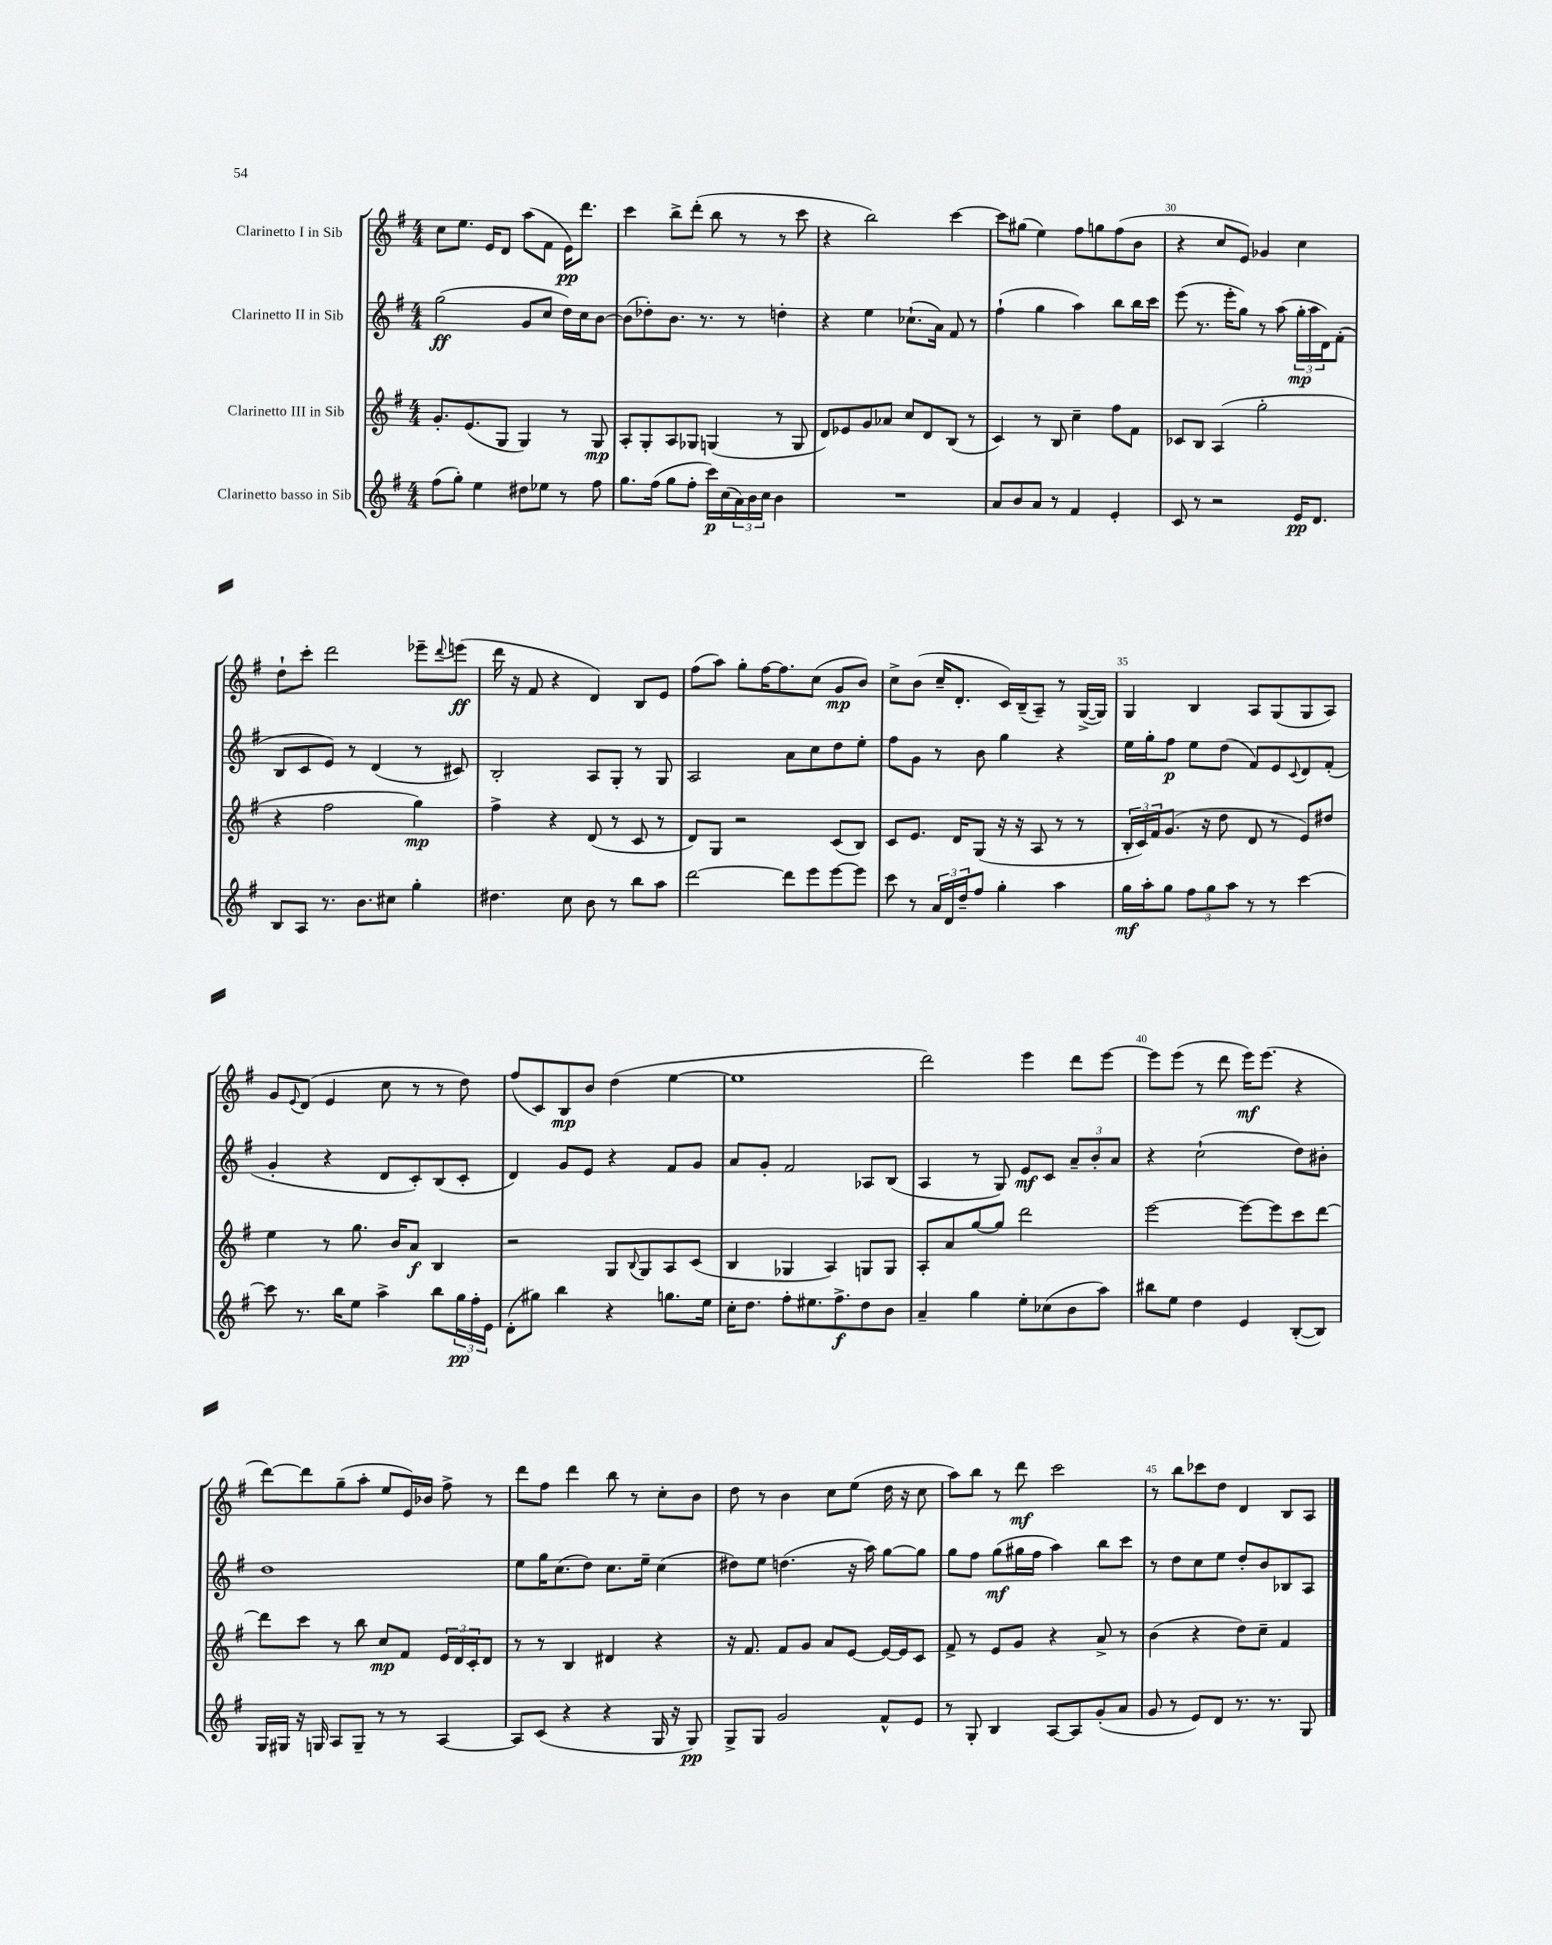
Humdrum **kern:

**kern	**kern	**kern	**kern
*staff4	*staff3	*staff2	*staff1
*clefG2	*clefG2	*clefG2	*clefG2
*k[f#]	*k[f#]	*k[f#]	*k[f#]
*M4/4	*M4/4	*M4/4	*M4/4
(8ff#\L	8.g'/L	(2gg\	8cc\L
8gg'\J)	.	.	8.ee\J
.	(8.e/	.	.
4ee\	.	.	.
.	.	.	16e/LK
.	8G/J	.	8d/J
8dd#\L	4G/)	8g/L	(8aa\L
8ee-\J	.	8cc/J	8f#\J
8r	8r	16dd\LL)	16e\LK)
.	.	16cc\J	8.ddd\J
8ff#\	8G/	[8b\J	.
=	=	=	=
8.gg\L	8A'/L	(8b\]L	4ccc\
.	8G'/	8dd-'\)	.
(16ff#\Jk	.	.	.
8gg\L	8A/	8.b\J	8bb^\L
8ff#'\J	8G-/J	.	(8ddd'\J
.	.	8.r	.
16ccc\LL)	(4G/	.	8bb\
(16cc\	.	.	.
24a\)	.	8r	8r
24b\	.	.	.
24cc\JJ	.	.	.
4b\	8r	4dd'\	8r
.	8G/	.	8ccc\
=	=	=	=
1r	8d/L)	4r	4r
.	8e-/	.	.
.	8g/	4ee\	2bb\)
.	8a-/J	.	.
.	8cc/L	(8.cc-`\L	.
.	8d/	.	.
.	.	16a\Jk)	.
.	(8B/J	8f#/	[4ccc\
.	8r	8r	.
=	=	=	=
8a/L	4c/)	(4ff#`\	8ccc\]L
8b/	.	.	(8gg#\J
8a/J	8r	4gg\	4ee\)
8r	8B/	.	.
4f#/	4cc~\	4aa\)	8ff#\L
.	.	.	8gg\
4e'/	8ff#\L	8bb\L	(8ff#\
.	8f#\J	16bb\L	8b\J
.	.	16ccc\JJ	.
=	=	=	=
8c/	8c-/L	(8eee\	4r
8r	8B/J	8.r	.
2r	(4A/	.	8cc/L
.	.	16eee'\LK	.
.	.	8gg\J)	8e/J)
.	2gg'\	8r	4g-/
.	.	(8aa\	.
16e/LK	.	24gg'\LL	4cc\
.	.	24aa\	.
8.d/J	.	.	.
.	.	24d\J)	.
.	.	(8f#'\J	.
=	=	=	=
8B/L	4r	8B/L	8dd`\L
8A/J	.	8c/	8ccc'\J
8.r	2ff#\	8e/J)	2ddd\
.	.	8r	.
8.b\L	.	.	.
.	.	(4d/	.
8cc#\J	.	.	.
4gg'\	4gg\)	8r	8eee-~\L
.	.	.	8qqddd/
.	.	8c#/)	(8eee\J
=	=	=	=
4.dd#\	4ff#^\	2B'/	16ddd\
.	.	.	16r
.	.	.	8f#/
.	4r	.	4r
8cc\	.	.	.
8b\	(8d/	8A/L	4d/)
8r	8r	8G'/J	.
8bb\L	8c/	8r	8B/L
8aa\J	8r	8G/	8e/J
=	=	=	=
[2ddd\	8d/L)	2A/	(8ff#\L
.	8G/J	.	8aa\J)
.	2r	.	8gg'\L
.	.	.	[16ff#\K
.	.	.	8.ff#\]
8ddd\]L	.	8a\L	.
8eee\	.	8cc\	(8cc\J
[8eee\	(8c/L	8dd\	8g/L
8eee\]J	8B/J)	8ee'\J	8b/J)
=	=	=	=
8ccc\	8c/L	8ff#\L	8cc^\L
8r	8.e/J	8g\J	(8b\J
24a/LL	.	8r	16cc~/LK
24d/	.	.	.
.	16d/LK	.	8.d'/J
24dd~/J	.	.	.
8ff#/J	(8G/J	8b\	.
4gg'\	16r	4gg\	16c/LL)
.	16r	.	(16B~/J
.	8A/	.	8A~/J)
4aa\	8r	4r	8r
.	8r	.	([16G^/LL
.	.	.	16G/]JJ)
=	=	=	=
16gg\LL	24B'/LL	16ee\LL	4G/
.	24c/)	.	.
16aa'\J	.	16gg'\J	.
.	24f#/J	.	.
8gg\J	(8.g/J	8ff#\J	.
12ff#\L	.	8ee\L	4B/
.	16r	.	.
12gg\	.	.	.
.	8dd\	(8dd\J	.
12aa\J	.	.	.
8r	8d/	8f#/L)	8A/L
8r	8r	8e/	(8G/
.	.	8qqc/	.
[4ccc\	8e/L)	8d/	8G/
.	8dd#/J	(8f#'/J	8A/J)
=	=	=	=
8ccc\]	4ee\	4g'/	8g/L
.	.	.	8qqe/
8.r	.	.	(8d/J
.	8r	4r	4e/
16bb\LK	.	.	.
8ee\J	8.gg\	.	.
4aa^\	.	8d/L	8cc\
.	16b/LK	.	.
.	8a/J	8c'/)	8r
8bb\L	4B/	(8B/	8r
24gg\L	.	8c'/J	8dd\)
24ff#'\	.	.	.
24e\JJ	.	.	.
=	=	=	=
(8d'\L	2r	4d/)	(8ff#/L
8gg#\J)	.	.	8c/)
4bb\	.	8g/L	8B/
.	.	8e/J	8b/J
4r	8G/L	4r	(4dd\
.	8qqB/	.	.
.	8G/	.	.
8.gg\L	8A/	8f#/L	[4ee\
.	(8c/J	8g/J	.
16ee\Jk	.	.	.
=	=	=	=
16cc'\LK	4B/	8a/L	1ee]
8.dd\J	.	.	.
.	.	8g'/J	.
8ff#'\L	4G-/	2f#/	.
8.ee#\	.	.	.
.	4A/)	.	.
8.ff#^\	.	.	.
8dd\	8G/L	8A-/L	.
8b\J	8G/J	(8B/J	.
=	=	=	=
4a~/	8A'/L	4A/	2ddd\)
.	8a/	.	.
4gg\	[8gg/	8r	.
.	8gg/]J	8G/)	.
8ee'\L	2ddd\	8e/L	4eee\
(8cc-\	.	8c/J	.
8b\	.	12a~/L	8ddd\L
.	.	12b'/	.
8aa\J)	.	.	[8eee\J
.	.	12a/J	.
=	=	=	=
8bb#\L	[2eee\	4r	8eee\]L
8ee\J	.	.	(8eee\J
4dd\	.	(2cc`\	8r
.	.	.	8ddd\
4e/	8eee\_L	.	16eee\LK)
.	.	.	(8.eee\J
.	8eee\]	.	.
([8B'/L	8ccc\	8dd\L)	4r
8B/]J)	[8ddd\J	8b#'\J	.
=	=	=	=
16G/LL	8ddd\]L	1dd	[8ddd\L)
16G#/JJ	.	.	.
16r	8ccc\J	.	8ddd\]
16G/	.	.	.
8A/L	8r	.	(8gg~\
8G~/J	8bb\	.	8aa'\J
8r	8cc/L	.	8ee/L
8r	8f#/J	.	16e/L)
.	.	.	16b-/JJ
[4A/	24e/LL	.	8ff#^\
.	24d/	.	.
.	24c'/J	.	.
.	8d/J	.	8r
=	=	=	=
8A/]L	8r	8ee\L	8ddd\L
(8c/J	8r	16gg\K	8ff#\J
.	.	(8.cc\	.
4r	4B/	.	4ddd\
.	.	8dd\J)	.
4r	4d#/	8.cc\L	8bb\
.	.	.	8r
.	.	16ee~\Jk	.
16G/	4r	(4cc\	8cc'\L
16r	.	.	.
8G/)	.	.	8b\J
=	=	=	=
8G^/L	16r	8dd#\L)	8dd\
.	8.f#/	.	.
8G/J	.	8ee\J	8r
2g/	8f#/L	(4.dd\	4b\
.	8g/J	.	.
.	8a/L	.	8cc\L
.	[8e/J	16r	(8ee\J
.	.	16aa\)	.
8f#^^/L	16e/_LL	[8gg\L	16dd\
.	16e/]J	.	16r
8e/J	8c/J	8gg\]J	8cc\
=	=	=	=
8r	8f#^/	8gg\L	8aa\L)
8G'/	8r	8ff#\J	8bb\J
4B/	8e/L	(8gg\L	8r
.	8g/J	16gg#\L	8ddd\
.	.	16ff#\JJ	.
[8A/L	4r	4aa\)	2ccc\
8A/]	.	.	.
(8g'/	8a^/	8bb\L	.
8a/J	8r	8ccc\J	.
=	=	=	=
8g/	(4b\	8r	8r
8r	.	8dd\L	8bb\L
8e/L)	4r	8cc\	8ccc-\
8d/J	.	8ee\J	8dd\J
8.r	8dd\L)	8dd'/L	4d/
.	8cc~\J	8b/	.
8.r	.	.	.
.	4f#/	8B-/	8B/L
8G/	.	8A/J	8A/J
==	==	==	==
*-	*-	*-	*-
